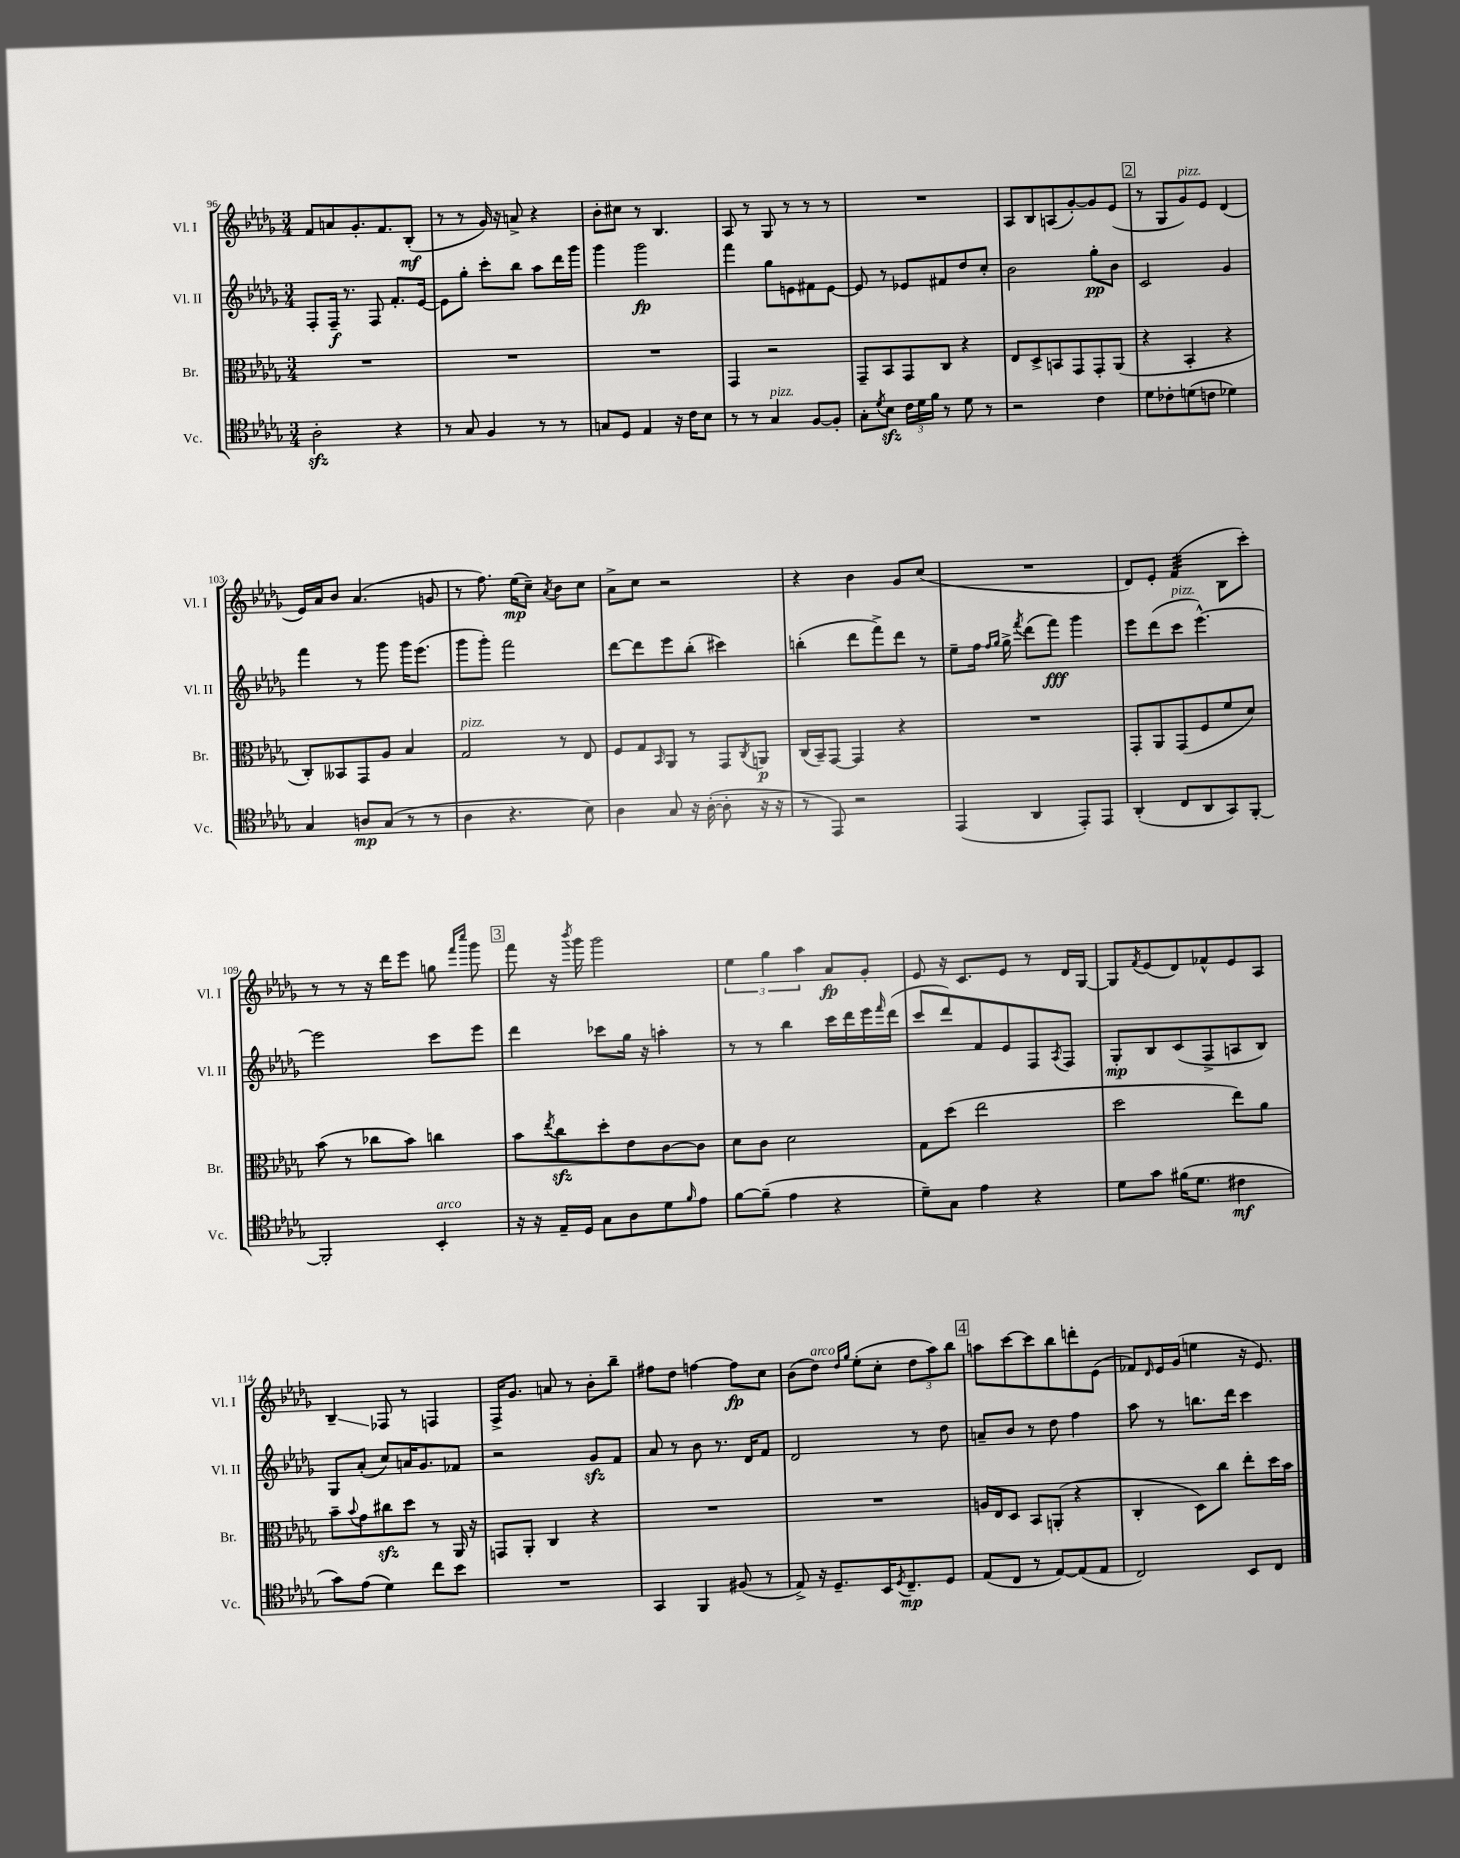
<<
\new StaffGroup <<
\new Staff = "s0" \with { instrumentName = "Vl. I" shortInstrumentName = "Vl. I" } {
    \clef treble \key des \major \numericTimeSignature \time 3/4
    f'8 a'8 ges'8.-. f'8. bes8-.\mf( |
    r8 r8 ges'16) r16 a'8-> r4 |
    bes'8-. cis''8 r8 bes4. |
    aes8 r8 ges8 r8 r8 r8 |
    R2. |
    aes8 bes8 a8( ges'8~-.) ges'8 ees'8( |
    \mark \markup { \box "2" } r8 ges8 ges'8^\markup { \italic "pizz." }) ees'8 des'4( |
    ees'16) aes'16 bes'8 aes'4.( g'8 |
    r8 f''8.) ees''16\mp( c''8--) \acciaccatura { aes'8 } bes'8 c''8 |
    aes'8-> c''8 r2 |
    r4 bes'4 ges'8 c''8( |
    R2. |
    des'8) ees'8-. f'4:32( bes8 c'''8-.) |
    r8 r8 r16 des'''16 ees'''8 g''8 \grace { f'''16 c''''16 } ges'''8 |
    \mark \markup { \box "3" } f'''8 r16 \acciaccatura { bes'''8 } ges'''16 ges'''2 |
    \tuplet 3/2 { ees''4 ges''4 aes''4 } aes'8\fp ges'8-. |
    ees'8 r16 c'8. ees'8 r8 des'16 ges16~ |
    ges8 \acciaccatura { f'8 } ees'8( des'8) fes'8-^ ees'8 aes8 |
    bes4--\glissando fes8 r8 f4 |
    f16-> ges'8. a'8 r8 bes'8-. bes''8-- |
    fis''8 des''8 f''4~ f''8\fp c''8 |
    bes'8( des''8^\markup { \italic "arco" }) \grace { des''16 ges''16 } ees''8-.( c''8-. \tuplet 3/2 { des''8 aes''8) bes''8 } |
    \mark \markup { \box "4" } a''8 c'''8~ c'''8 bes''8 d'''8-. ees'8( |
    fes'8) \grace { des'16 } ees'16 ges'16( e''4 r16 ees'8.) \bar "|." |
}
\new Staff = "s1" \with { instrumentName = "Vl. II" shortInstrumentName = "Vl. II" } {
    \clef treble \key des \major \numericTimeSignature \time 3/4
    f8-. f16--\f r8. f8 f'8.-. ees'16~ |
    ees'8 ges''8-. c'''8-. bes''8 aes''8 des'''16 ges'''16 |
    ges'''4 ges'''2\fp |
    f'''4 ges''8 e'8 fis'8 e'8~ |
    e'8 r8 ees'8 fis'8 des''8 c''8-. |
    bes'2 ges''8-.\pp bes'8 |
    \mark \markup { \box "2" } c'2 ges'4 |
    f'''4 r8 ges'''8 ges'''16 ees'''8.( |
    ges'''8 ges'''8-.) f'''2 |
    des'''8~ des'''8 ees'''8 bes''8-.( cis'''4) |
    b''4-.( des'''8 f'''8->) des'''8 r8 |
    ees''8-- f''16 \grace { f''16 ges''16 } ges''16-> \acciaccatura { f'''8 } des'''8( f'''8\fff) ges'''4 |
    ees'''8 des'''8( c'''8^\markup { \italic "pizz." } ees'''4.~-^) |
    ees'''2 c'''8 ees'''8 |
    \mark \markup { \box "3" } des'''4 ces'''8 ges''16 r16 a''4-. |
    r8 r8 bes''4 c'''16 des'''16 ees'''16 \grace { f'''16 } des'''16( |
    c'''8 des'''8) f'8 ees'8 f8 \acciaccatura { aes8 } f8 |
    ges8-.\mp bes8 c'8( f8-> a8 bes8) |
    ges8 aes'8-.( c''8) a'16 ges'8. fes'8 |
    r2 ges'8\sfz f'8 |
    aes'8 r8 bes'8 r8. des'16 f'8 |
    des'2 r8 des''8 |
    \mark \markup { \box "4" } a'8-- bes'8 r8 des''8 f''4 |
    aes''8 r8 b''8. des'''16 c'''4 \bar "|." |
}
\new Staff = "s2" \with { instrumentName = "Br." shortInstrumentName = "Br." } {
    \clef alto \key des \major \numericTimeSignature \time 3/4
    R2. |
    R2. |
    R2. |
    ges,4 r2 |
    ges,8-- bes,8 ges,8 c8 r4 |
    ees8 des8-> b,8 ges,8 ges,8-. aes,8( |
    \mark \markup { \box "2" } r4 bes,4-. r4 |
    c8-.) beses,8 ges,8 aes8 bes4 |
    ges2^\markup { \italic "pizz." } r8 ees8 |
    f8 ges8 \grace { bes,16 } aes,8 r8 ges,8 \acciaccatura { c8 } a,8\p |
    c16( bes,16--) ges,8~ ges,4 r4 |
    R2. |
    ges,8-. aes,8 ges,8( f8 f'8 des'8) |
    bes'8( r8 ces''8 bes'8) c''4 |
    \mark \markup { \box "3" } bes'8 \acciaccatura { ees''8 } c''8\sfz des''8-. ees'8 c'8~ c'8 |
    des'8 c'8 des'2 |
    ges8 des''8( ees''2 |
    des''2 ees''8) aes'8 |
    bes'8-- \appoggiatura { bes'8 } ges'8 cis''8\sfz des''8 r8 aes,16 r16 |
    g,8 aes,8-. c4 r4 |
    R2. |
    R2. |
    \mark \markup { \box "4" } a16 ees16 des8 bes,8 a,8-.( r4 |
    c4-. des8) c''8 ees''8-. des''16 bes'16 \bar "|." |
}
\new Staff = "s3" \with { instrumentName = "Vc." shortInstrumentName = "Vc." } {
    \clef tenor \key des \major \numericTimeSignature \time 3/4
    aes2-.\sfz r4 |
    r8 ges8 f4 r8 r8 |
    g8 des8 ees4 r16 c'16 bes8 |
    r8 r8 ges4^\markup { \italic "pizz." } f8~ f8-. |
    ges8-. \acciaccatura { des'8 } bes8\sfz \tuplet 3/2 { c'16 des'16 f'16 } r8 des'8 r8 |
    r2 c'4 |
    \mark \markup { \box "2" } des'8 ces'8-. d'8( c'8 des'4) |
    ges4 a8\mp ges8( r8 r8 |
    aes4 r4. bes8) |
    aes4 ges8 r16 aes16~-.( aes8-. r16 r16 |
    r8 ees,8) r2 |
    ees,4( aes,4 ees,8-.) ees,8 |
    aes,4-.( c8 aes,8 ges,8) f,8~-. |
    f,2-. bes,4-.^\markup { \italic "arco" } |
    \mark \markup { \box "3" } r16 r16 ees16-- des16 ges8 aes8 des'8 \grace { f'16 } ees'8 |
    f'8~ f'8--( ees'4 r4 |
    des'8--) ges8 ees'4 r4 |
    des'8 ges'8 fis'16( des'8. cis'4\mf |
    ges'8) ees'8( des'4) c''8 bes'8 |
    R2. |
    ges,4 f,4 fis8( r8 |
    ees8->) r16 des8.-- bes,16 \acciaccatura { des8 } c8.--\mp des8 |
    \mark \markup { \box "4" } ees8( c8 r8 ees8~) ees8( ees8 |
    c2) bes,8 c8 \bar "|." |
}
>>
>>
\layout { \context { \Score currentBarNumber = #96 } }
